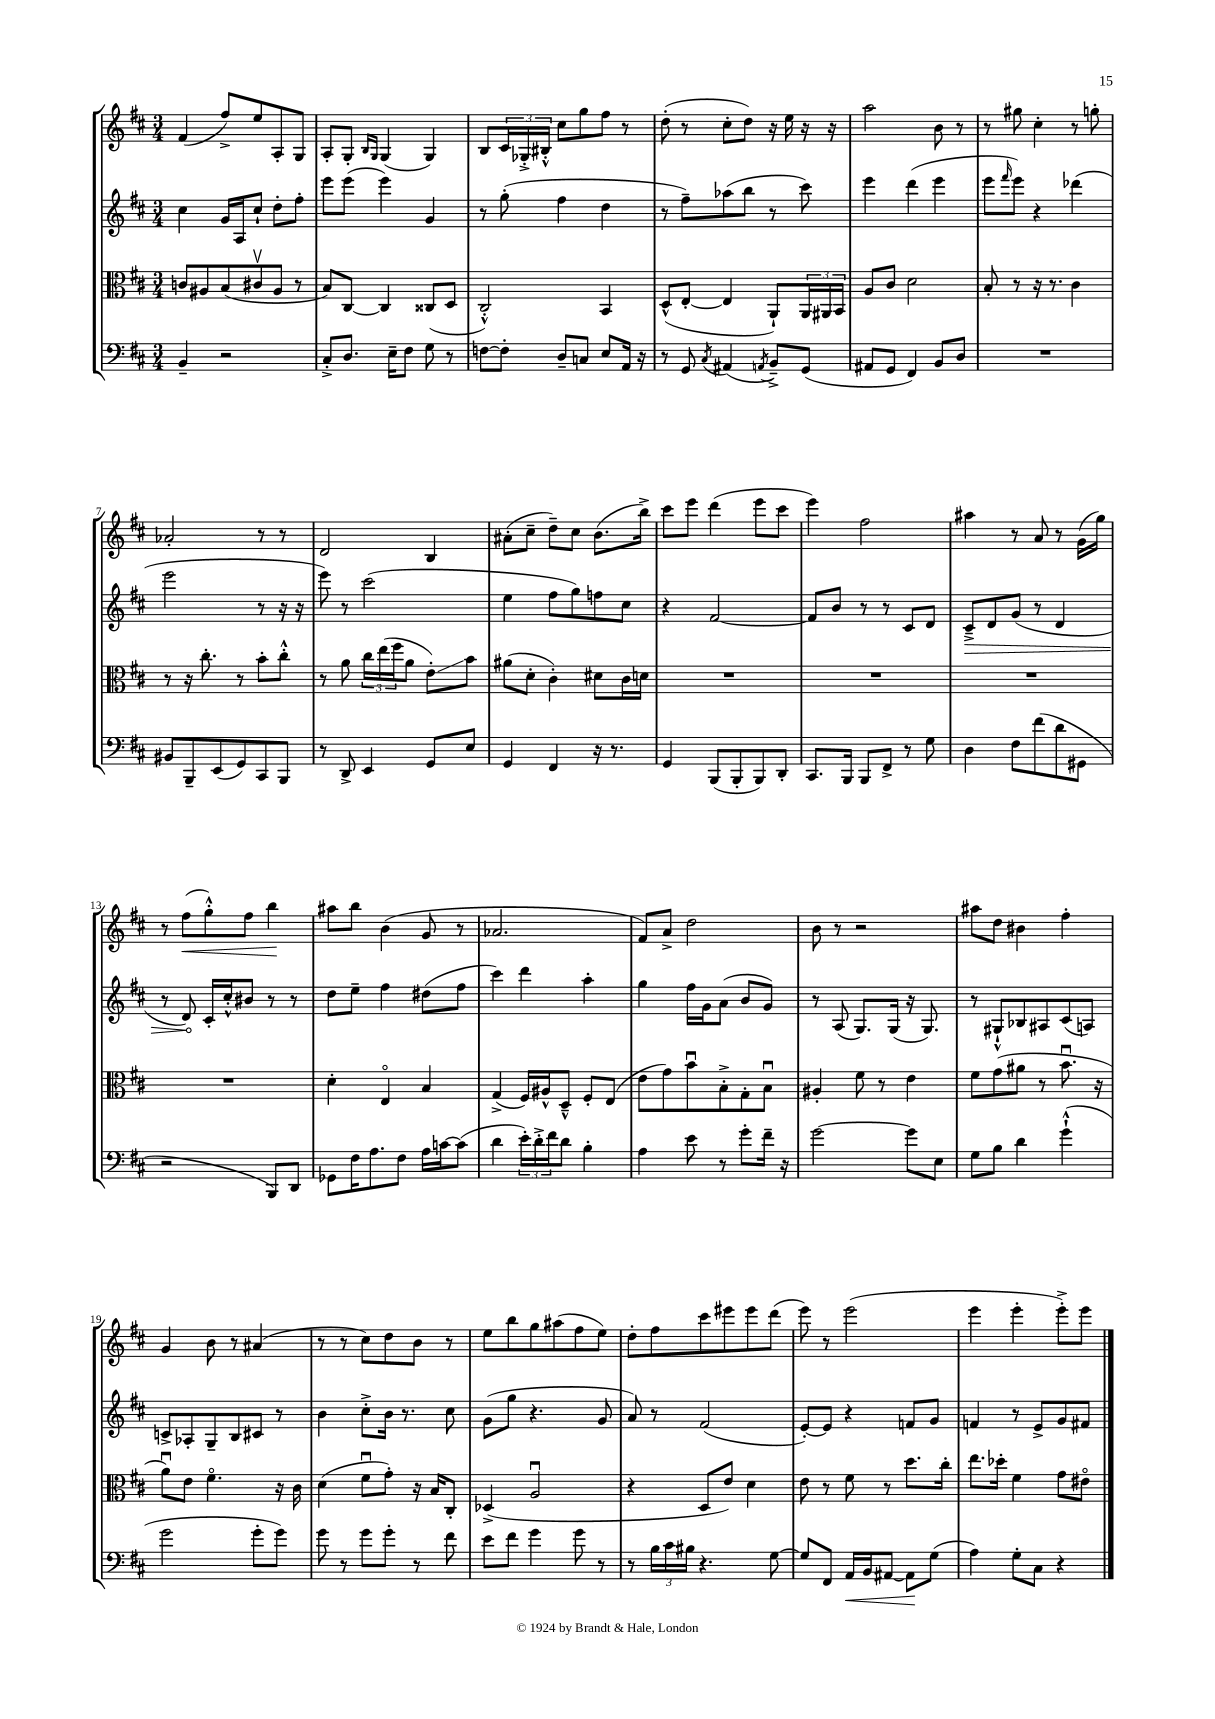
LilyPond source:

<<
\new StaffGroup <<
\new Staff = "s0" {
    \clef treble \key d \major \numericTimeSignature \time 3/4
    fis'4( fis''8->) e''8 a8-. g8 |
    a8-. g8-. \grace { b16 g16 } g4( g4) |
    b8 \tuplet 3/2 { cis'16 ges16-.-> bis16-.-^ } cis''8 g''8 fis''8 r8 |
    d''8-.( r8 cis''8-. d''8) r16 e''16 r16 r16 |
    a''2 b'8 r8 |
    r8 gis''8 cis''4-. r8 g''8-. |
    aes'2-. r8 r8 |
    d'2 b4 |
    ais'8-.( cis''8-- d''8--) cis''8 b'8.( b''16->) |
    cis'''8 e'''8 d'''4( e'''8 cis'''8 |
    e'''4) fis''2 |
    ais''4 r8 a'8 r8 g'16( g''16) |
    r8 fis''8\<( g''8-.-^) fis''8 b''4\! |
    ais''8 b''8 b'4( g'8 r8 |
    aes'2. |
    fis'8) a'8-> d''2 |
    b'8 r8 r2 |
    ais''8 d''8 bis'4 fis''4-. |
    g'4 b'8 r8 ais'4( |
    r8 r8 cis''8) d''8 b'8 r8 |
    e''8 b''8 g''8 ais''8( fis''8 e''8) |
    d''8-. fis''8 cis'''8 eis'''8 eis'''8 d'''8( |
    e'''8) r8 e'''2( |
    e'''4 e'''4-. e'''8-.->) e'''8 \bar "|." |
}
\new Staff = "s1" {
    \clef treble \key d \major \numericTimeSignature \time 3/4
    cis''4 g'16 a16 cis''8-! d''8-. fis''8-. |
    e'''8 e'''8( e'''4) g'4 |
    r8 g''8-.( fis''4 d''4 |
    r8 fis''8--) aes''8( b''8 r8 cis'''8) |
    e'''4 d'''4( e'''4 |
    e'''8 \grace { fis'''16 } e'''8) r4 des'''4( |
    e'''2 r8 r16 r16 |
    e'''8) r8 cis'''2( |
    e''4 fis''8 g''8) f''8 cis''8 |
    r4 fis'2~ |
    fis'8 b'8 r8 r8 cis'8 d'8 |
    \once \override Hairpin.circled-tip = ##t cis'8--->\> d'8 g'8( r8 d'4 |
    r8 d'8\!) cis'16-. cis''16-.-^ bis'8 r8 r8 |
    d''8 e''8-- fis''4 dis''8( fis''8 |
    cis'''4) d'''4 a''4-. |
    g''4 fis''16 g'16 a'8( b'8 g'8) |
    r8 a8( g8.) g16( r16 g8.) |
    r8 gis8-!-^ bes8 ais8 cis'8( a8) |
    c'8-> aes8-. g8-- b8 cis'8 r8 |
    b'4 cis''8-.-> b'16 r8. cis''8 |
    g'8( g''8 r4. g'8 |
    a'8) r8 fis'2( |
    e'8~-.) e'8 r4 f'8 g'8 |
    f'4 r8 e'8-> g'8 fis'8 \bar "|." |
}
\new Staff = "s2" {
    \clef alto \key d \major \numericTimeSignature \time 3/4
    c'8 ais8 b8( cis'8\upbow ais8 r8 |
    b8) cis8~ cis4 cisis8( d8 |
    cis2-.-^) b,4 |
    d8-^( e8~-. e4 a,8-!) \tuplet 3/2 { a,16 ais,16 b,16 } |
    a8 cis'8 d'2 |
    b8-. r8 r16 r8. cis'4 |
    r8 r16 cis''8.-. r8 b'8-. cis''8-.-^ |
    r8 a'8 \tuplet 3/2 { cis''16 e''16( fis''16 } a'8 e'8-.\glissando) b'8 |
    ais'8( d'8-. cis'4-.) dis'8 cis'16 d'16 |
    R2. |
    R2. |
    R2. |
    R2. |
    d'4-. e4\flageolet b4 |
    g4->( fis16) ais16-^ d8---^ fis8-. e8( |
    e'8 g'8) b'8\downbow b8-.-> g8-. b8\downbow |
    ais4-. fis'8 r8 e'4 |
    fis'8 g'8( ais'8 r8 b'8.\downbow r16 |
    a'8\downbow) e'8 fis'4.\flageolet r16 cis'16 |
    d'4( fis'8\downbow g'8-.) r16 b16 cis8-. |
    des4->( a2\downbow |
    r4 d8 e'8) d'4 |
    e'8 r8 fis'8 r8 d''8. cis''16-. |
    e''8. des''16-. fis'4 g'8 eis'8\flageolet \bar "|." |
}
\new Staff = "s3" {
    \clef bass \key d \major \numericTimeSignature \time 3/4
    b,4-- r2 |
    cis8-.-> d8. e16-- fis8 g8 r8 |
    f8~ f8-. d8-- c8 e8 a,16 r16 |
    r8 g,8 \acciaccatura { cis8 } ais,4( \acciaccatura { a,8 } b,8--->) g,8( |
    ais,8 g,8 fis,4) b,8 d8 |
    R2. |
    bis,8 b,,8-- e,8( g,8) cis,8 b,,8 |
    r8 d,8-> e,4 g,8 e8 |
    g,4 fis,4 r16 r8. |
    g,4 b,,8( b,,8-. b,,8) d,8-. |
    cis,8. b,,16 b,,8 fis,8-> r8 g8 |
    d4 fis8 fis'8( d'8 gis,8 |
    r2 b,,8) d,8 |
    ges,8 fis16 a8. fis8 a16 c'16~ c'8( |
    d'4 \tuplet 3/2 { e'16-.) d'16-.-> fis'16 } d'8 b4-. |
    a4 e'8 r8 g'8-. fis'16-- r16 |
    g'2~ g'8 e8 |
    g8 b8 d'4 g'4-!-^( |
    g'2 g'8-. g'8) |
    g'8 r8 g'8 g'8-. r8 fis'8 |
    e'8 fis'8 g'4 g'8 r8 |
    r8 \tuplet 3/2 { b16 cis'16 bis16 } r4. g8~ |
    g8 fis,8 a,16\< b,16 ais,8~ ais,8\! g8( |
    a4) g8-. cis8 r4 \bar "|." |
}
>>
>>
